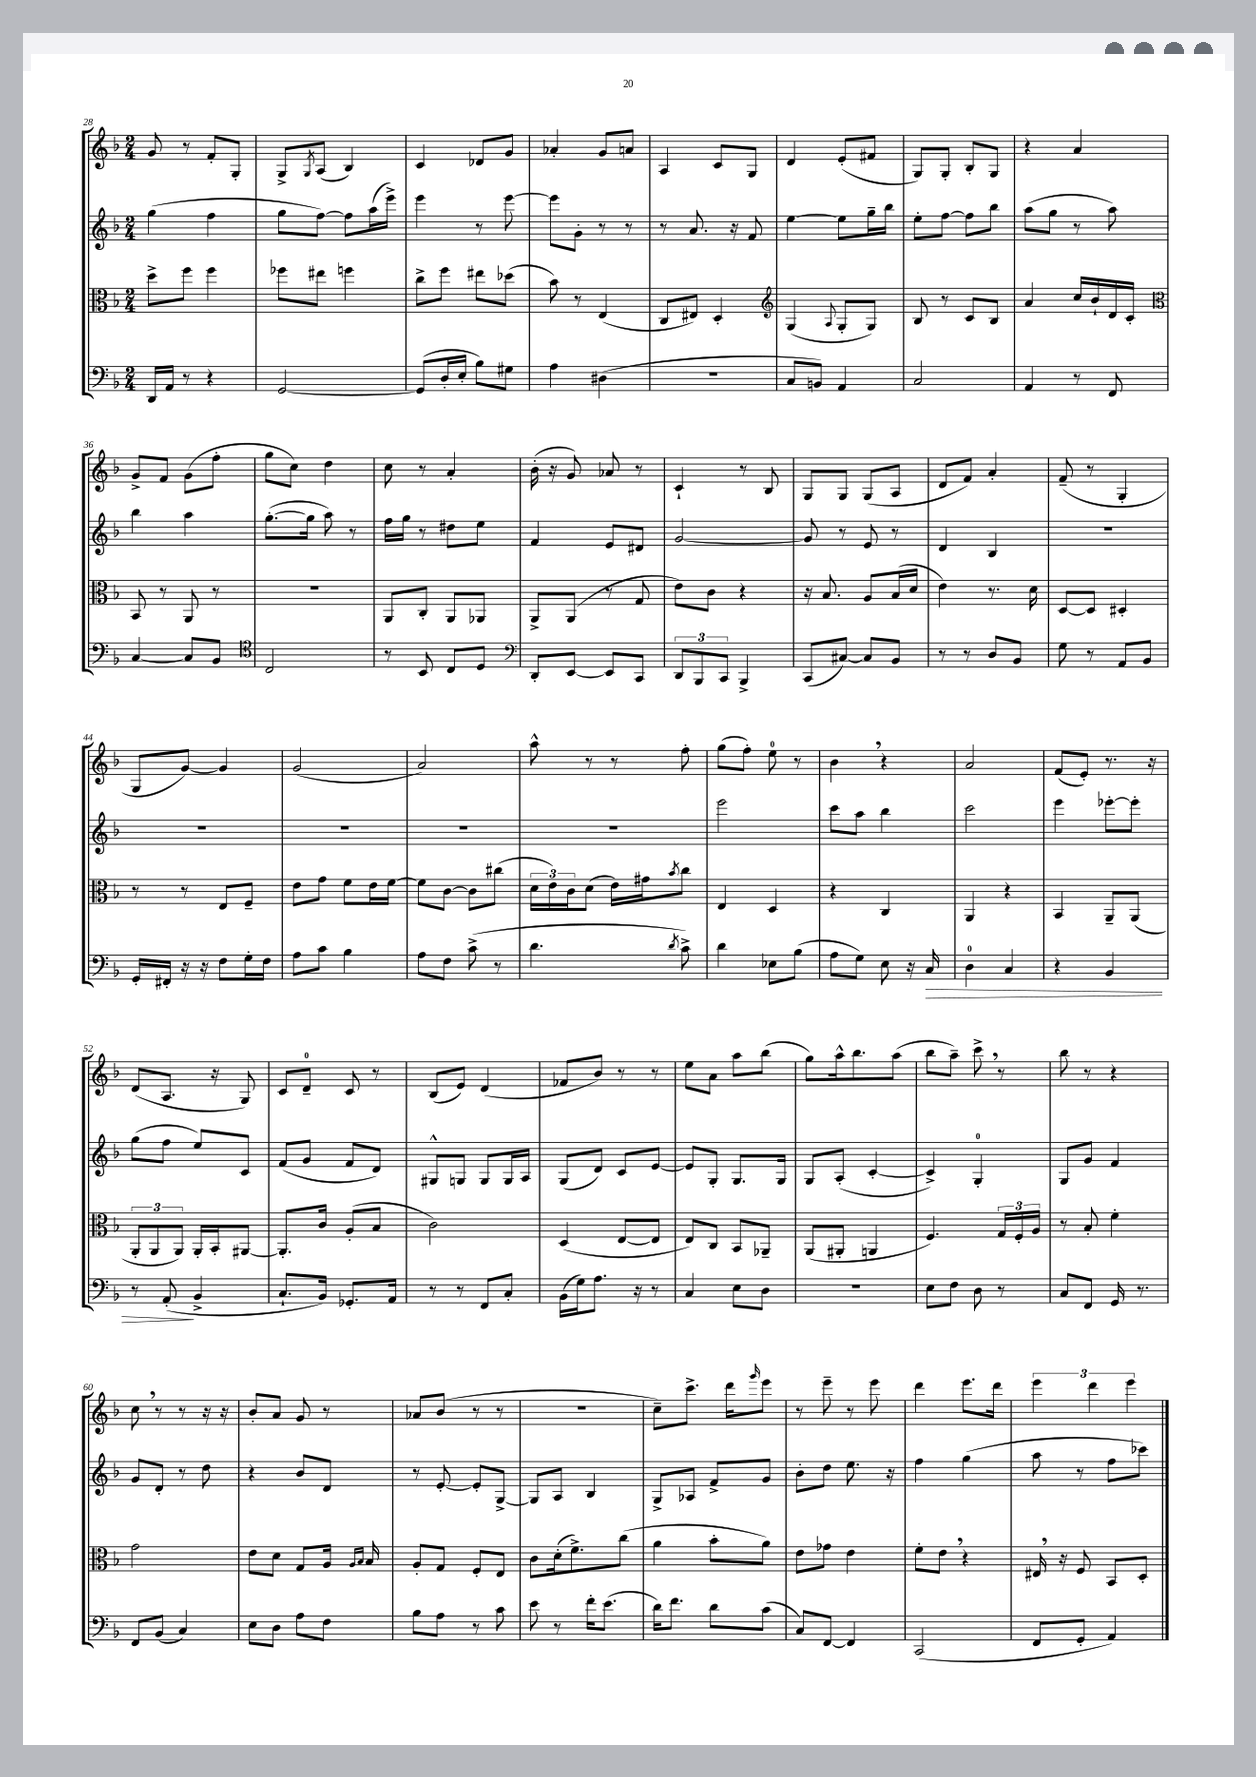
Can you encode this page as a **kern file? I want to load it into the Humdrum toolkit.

**kern	**kern	**kern	**kern
*staff4	*staff3	*staff2	*staff1
*clefF4	*clefC3	*clefG2	*clefG2
*k[b-]	*k[b-]	*k[b-]	*k[b-]
*M2/4	*M2/4	*M2/4	*M2/4
16DD/LL	8dd^\L	(4gg\	8g/
16AA/JJ	.	.	.
8r	8ff\J	.	8r
4r	4ff\	4ff\	8f'/L
.	.	.	8G'/J
=	=	=	=
[2GG/	8ff-\L	8gg\L	8G^/L
.	.	.	8qG/
.	8ee#\J	[8ff\J)	(8A/J
.	4ff\	8ff\]L	4B-/)
.	.	(16aa\L	.
.	.	16eee^\JJ)	.
=	=	=	=
(8GG/]L	8cc^\L	4eee\	4c/
16D'/L	8ff\J	.	.
16E'/JJ	.	.	.
8B-\L)	8ee#\L	8r	8d-/L
8G#\J	(8dd-\J	[8eee\	8g/J
=	=	=	=
4A\	8b-\)	8eee\]L	4a-'/
.	8r	8g'\J	.
(4D#\	(4E/	8r	8g/L
.	.	8r	8a/J
=	=	=	=
2r	8C/L	8r	4A/
.	8E#/J)	8.a/	.
.	4D'/	.	8c/L
.	.	16r	.
.	.	8f/	8G/J
=	=	=	=
*	*clefG2	*	*
8C/L	(4G/	[4ee\	4d/
8BB/J)	.	.	.
.	8qqA/	.	.
4AA/	8G'/L	8ee\]L	(8e'/L
.	8G/J)	16gg~\L	8f#/J
.	.	16bb-\JJ	.
=	=	=	=
2C/	8B-/	8ee'\L	8G/L)
.	8r	[8ff\J	8G'/J
.	8c/L	8ff\]L	8B-'/L
.	8B-/J	8bb-\J	8G/J
=	=	=	=
4AA/	4a/	(8aa\L	4r
.	.	8gg\J	.
8r	16cc/LL	8r	4a/
.	16b-`/	.	.
8FF/	16d/	8aa\)	.
.	16c'/JJ	.	.
=	=	=	=
*	*clefC3	*	*
[4C/	8BB-/	4bb-\	8g^/L
.	8r	.	8f/J
8C/]L	8AA/	4aa\	(8g\L
8BB-/J	8r	.	8ff'\J
=	=	=	=
*clefC4	*	*	*
2C/	2r	([8.gg'\L	8gg\L
.	.	.	8cc\J)
.	.	16gg\]Jk	.
.	.	8aa\)	4dd\
.	.	8r	.
=	=	=	=
8r	8AA/L	16ff\LL	8cc\
.	.	16gg\JJ	.
8BB-/	8C'/J	8r	8r
8C/L	8AA/L	8dd#\L	4a'/
8D/J	8AA-/J	8ee\J	.
=	=	=	=
*clefF4	*	*	*
8DD'/L	8AA^/L	4f/	(16b-'\
.	.	.	16r
[8EE/J	(8AA/J	.	8g/)
8EE/]L	8r	8e/L	8a-/
8CC/J	8G/	8d#/J	8r
=	=	=	=
12DD/L	8e\L)	[2g/	4c`/
12BBB-/	.	.	.
.	8c\J	.	.
12CC/J	.	.	.
4BBB-^/	4r	.	8r
.	.	.	8B-/
=	=	=	=
(8CC/L	16r	8g/]	8G/L
.	8.B-/	.	.
[8C#/J)	.	8r	8G/J
8C#/]L	8A/L	8e/	(8G/L
8BB-/J	(16B-/L	8r	8A/J
.	16d/JJ	.	.
=	=	=	=
8r	4e\)	4d/	8d/L
8r	.	.	8f/J)
8D/L	8.r	4B-/	4a'/
8BB-/J	.	.	.
.	16d\	.	.
=	=	=	=
8G\	[8D/L	2r	(8f~/
8r	8D/]J	.	8r
8AA/L	4D#'/	.	4G'/
8BB-/J	.	.	.
=	=	=	=
16GG'/LL	8r	2r	8G/L
16FF#'/JJ	.	.	.
16r	8r	.	[8g/J)
16r	.	.	.
8F\L	8E/L	.	4g/]
16G'\L	8F~/J	.	.
16F\JJ	.	.	.
=	=	=	=
8A\L	8e\L	2r	(2g/
8c\J	8g\J	.	.
4B-\	8f\L	.	.
.	16e\L	.	.
.	[16f\JJ	.	.
=	=	=	=
8A\L	8f\]L	2r	2a/)
8F\J	[8c\J	.	.
(8c^\	8c\]L	.	.
8r	(8cc#\J	.	.
=	=	=	=
4.d\	24d\LL	2r	8aa^^\
.	24e\)	.	.
.	24c\J	.	.
.	(8d\J	.	8r
.	16e\LL)	.	8r
.	16g#\J	.	.
8qd/	8qb-/	.	.
8c^\)	8cc\J	.	8ff'\
=	=	=	=
4d\	4E/	2eee\	(8gg\L
.	.	.	8ff'\J)
8E-\L	4D/	.	8ee\
(8B-\J	.	.	8r
=	=	=	=
8A\L	4r	8ccc\L	4b-\
8G\J)	.	8aa\J	.
8E\	4C/	4bb-\	4r
16r	.	.	.
16C/	.	.	.
=	=	=	=
4D\	4AA/	2ccc\	2a/
4C/	4r	.	.
=	=	=	=
4r	4BB-/	4eee\	(8f/L
.	.	.	8e'/J)
4BB-/	8AA~/L	[8eee-'\L	8.r
.	(8AA/J	8eee-'\]J	.
.	.	.	16r
=	=	=	=
8r	12AA'/L	(8gg\L	(8d/L
.	12AA/	.	.
(8AA'/	.	8ff\J	8.A/J
.	12AA/J)	.	.
4BB-^/	16AA'/LL	8ee/L)	.
.	16BB-'/J	.	16r
.	[8AA#/J	8c/J	8G/)
=	=	=	=
8.C`/L	8.AA#'/]L	(8f/L	8c/L
.	.	8g/J	8d~/J
16BB-/Jk)	16c/Jk	.	.
8.GG-'/L	(8A'/L	8f/L	8c/
.	8B-/J	8d/J)	8r
16AA/Jk	.	.	.
=	=	=	=
8r	2c\)	8G#^^/L	(8B-/L
8r	.	8G/J	8e/J)
8FF/L	.	8G/L	(4d/
8C'/J	.	16G/L	.
.	.	16A/JJ	.
=	=	=	=
(16BB-\LL	(4D/	(8G/L	8f-/L
16G\J)	.	.	.
8.A\J	.	8d/J)	8b-/J)
.	[8E/L	8c/L	8r
16r	.	.	.
8r	8E/]J	[8e/J	8r
=	=	=	=
4C/	8E/L)	8e/]L	8ee\L
.	8C/J	8G'/J	8a\J
8E\L	8BB-/L	8.G/L	8aa\L
8D\J	8AA-~/J	.	(8bb-\J
.	.	16G/Jk	.
=	=	=	=
2r	(8AA/L	8G/L	8gg\L)
.	8AA#'/J	(8A'/J	16aa^^\k
.	.	.	8.bb-\
.	4AA/	[4c'/	.
.	.	.	(8aa\J
=	=	=	=
8E\L	4.F/)	4c^/])	8bb-\L
8F\J	.	.	8aa~\J)
8D\	.	4G'/	8ccc^\
8r	24G/LL	.	8r
.	24F'/	.	.
.	24A/JJ	.	.
=	=	=	=
8C/L	8r	8G/L	8bb-\
8FF/J	8B-'/	8g/J	8r
16GG/	4f'\	4f/	4r
8.r	.	.	.
=	=	=	=
8FF/L	2g\	8g/L	8cc\
(8BB-/J	.	8d'/J	8r
4C/)	.	8r	8r
.	.	8dd\	16r
.	.	.	16r
=	=	=	=
8E\L	8e\L	4r	8b-'/L
8D\J	8d\J	.	8a/J
8A\L	8G/L	8b-/L	8g/
8F\J	16A/Jk	8d/J	8r
.	16qqA/LL	.	.
.	16qqB-/JJ	.	.
.	16B-/	.	.
=	=	=	=
8B-\L	8A'/L	8r	8a-/L
8A\J	8G/J	[8e'/	(8b-/J
8r	8F'/L	8e'/]L	8r
8c\	8E/J	[8G^/J	8r
=	=	=	=
8e\	8c\L	8G/]L	2r
8r	(16d'\k	8A/J	.
.	8.f^\)	.	.
16f'\LK	.	4B-/	.
(8.e\J	.	.	.
.	(8cc\J	.	.
=	=	=	=
16d\LK)	4a\	8G^/L	8cc~\L)
8.f\J	.	.	.
.	.	8A-/J	8.ccc^\J
8d\L	8b-'\L	8f^/L	.
.	.	.	16ddd\LK
.	.	.	16qqggg/
(8c\J	8a\J)	8g/J	8eee\J
=	=	=	=
8C/L)	8e\L	8b-'\L	8r
[8FF/J	8g-\J	8dd\J	8eee~\
4FF/]	4e\	8.ee\	8r
.	.	.	8eee\
.	.	16r	.
=	=	=	=
(2CC/	8f'\L	4ff\	4ddd\
.	8e\J	.	.
.	4r	(4gg\	8.eee\L
.	.	.	16ddd\Jk
=	=	=	=
8FF/L	16E#/	8aa\	6eee\
.	16r	.	.
8GG'/J	8F/	8r	.
.	.	.	6ddd\
4AA/)	8BB-/L	8ff\L	.
.	.	.	6eee\
.	8D'/J	8ccc-\J)	.
==	==	==	==
*-	*-	*-	*-
